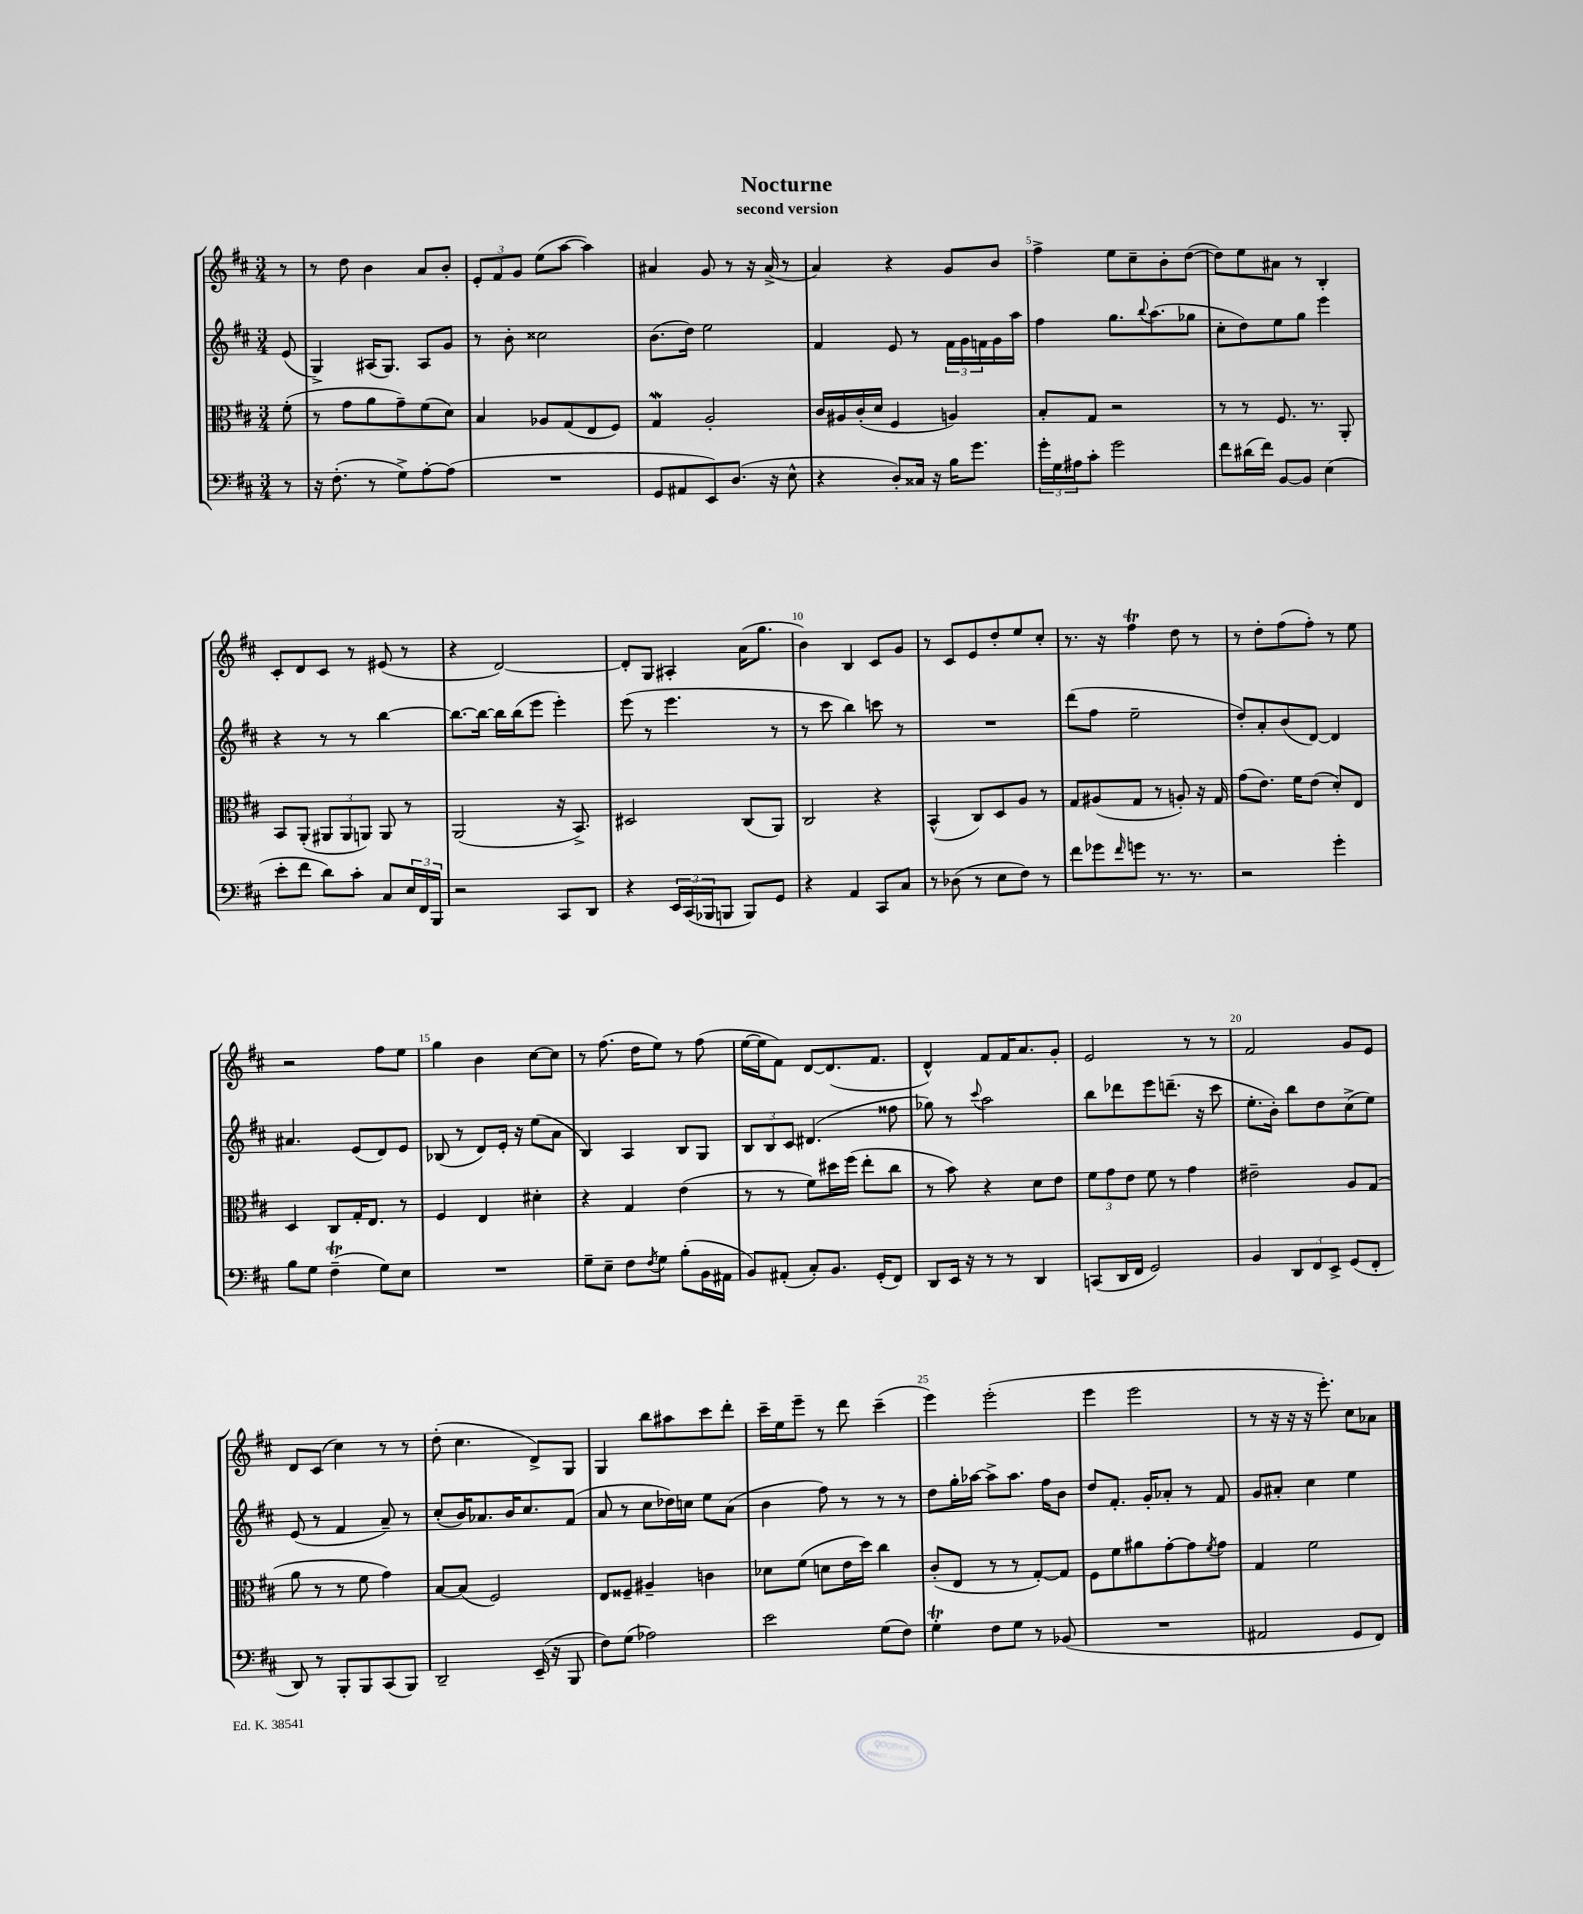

**kern	**kern	**kern	**kern
*staff4	*staff3	*staff2	*staff1
*clefF4	*clefC3	*clefG2	*clefG2
*k[f#c#]	*k[f#c#]	*k[f#c#]	*k[f#c#]
*M3/4	*M3/4	*M3/4	*M3/4
8r	(8f#'\	(8e/	8r
=	=	=	=
16r	8r	4G^/)	8r
(8.F#'\	.	.	.
.	8g\L	.	8dd\
8r	8a\	(16A#/LK	4b\
.	.	8.G/J)	.
8G^\L)	8g~\)	.	.
[8A'\	(8f#\	8A#/L	8a/L
(8A\]J	8d\J)	8g/J	8b'/J
=	=	=	=
2.r	4B/	8r	12e'/L
.	.	.	12f#/
.	.	8b'\	.
.	.	.	12g/J
.	8A-/L	2cc##\	(8ee\L
.	(8G/	.	[8aa\J
.	8E/	.	4aa\])
.	8F#/J)	.	.
=	=	=	=
8GG/L	4G/	(8.b\L	4a#/
8AA#/	.	.	.
.	.	16dd\Jk)	.
8EE/)	2A'/	2ee\	8g/
(8.D/J	.	.	8r
.	.	.	16r
16r	.	.	(16a#^/
8E^^\	.	.	8r
=	=	=	=
4r	16c#/LL	4f#/	4a/)
.	16A#/	.	.
.	(16c#'/	.	.
.	16d/JJ	.	.
8D'/L)	4F#/	8e/	4r
16C##/Jk	.	8r	.
16r	.	.	.
16B\LK	4A/)	24f#\LL	8g/L
.	.	24g\	.
8.g\J	.	.	.
.	.	24f\	.
.	.	16g\	8b/J
.	.	16aa\JJ	.
=	=	=	=
24g'\LL	8B'/L	4ff#\	4ff#^\
24G\	.	.	.
24A#\J	.	.	.
8c#'\J	8G/J	.	.
2g\	2r	8.gg\L	8ee\L
.	.	.	8cc#~\
.	.	8qqbb/	.
.	.	(8.aa\	.
.	.	.	8b'\
.	.	8gg-\J	([8dd\J
=	=	=	=
8f#\L	8r	8cc#'\L	8dd\]L)
(16d#\L	8r	8dd\)	8ee\
16f#\JJ)	.	.	.
[8BB/L	8.F#/	8ee\	8a#\J
8BB/]J	.	8gg\J	8r
.	8.r	.	.
(4E\	.	4eee\	4B'/
.	8AA'/	.	.
=	=	=	=
8e'\L	8BB/L	4r	8c#'/L
8f#\J	(8AA'/J	.	8d/
8d\L)	12AA#/L	8r	8c#/J
.	12AA#/	.	.
8c#'\J	.	8r	8r
.	12AA/J)	.	.
8C#/L	8AA/	[4bb\	(8e#/
24E/L	8r	.	8r
24FF#/	.	.	.
24BBB/JJ	.	.	.
=	=	=	=
2r	(2AA/	8.bb\_L	4r
.	.	16bb\_Jk	.
.	.	16bb\]LL	[2d/)
.	.	(16bb\J	.
.	.	8eee\J	.
8CC#/L	16r	4eee'\)	.
.	8.BB^/)	.	.
8DD/J	.	.	.
=	=	=	=
4r	2D#/	(8eee\	8d'/]L
.	.	8r	8G/J
24EE/LL	.	4.eee\	4A#'/
(24CC#/	.	.	.
24BBB-/J	.	.	.
8BBB/J	.	.	.
8BBB/L)	(8C#/L	.	(16a\LK
.	.	.	8.gg\J
8GG/J	8AA/J)	8r	.
=	=	=	=
4r	2C#/	8r	4b\)
.	.	8ccc#\	.
4AA/	.	4bb\)	4B/
8CC#/L	4r	8ccc\	8c#/L
8C#/J	.	8r	8g/J
=	=	=	=
8r	(4BB^^/	2.r	8r
(8D-\	.	.	8c#/L
8r	8C#/L)	.	8e/
8E\L	8D/	.	8dd'/
8F#\J)	8A/J	.	8ee/
8r	8r	.	8cc#'/J
=	=	=	=
8f#\L	8G/L	(8ddd\L	8.r
8g-\	(8A#/	8ff#\J	.
.	.	.	16r
16qqf#/	.	.	.
8g\J	8G/J	2ee~\	4ff#\
8.r	8r	.	.
.	8A'/)	.	8dd\
8.r	.	.	.
.	16r	.	8r
.	16G/	.	.
=	=	=	=
2r	(8g\L	8dd'/L)	8r
.	8.e\J)	8a'/	8dd'\L
.	.	(8b/	(8ff#\
.	16f#\LK	.	.
.	(8e\J	[8d/J)	8ff#'\J)
4g'\	8d'/L)	4d/]	8r
.	8E/J	.	8ee\
=	=	=	=
8B\L	4D/	4.a#/	2r
8G\J	.	.	.
(4F#~\	8C#/L	.	.
.	16G'/K	(8e/L	.
.	8.E/J	.	.
8G\L)	.	8d/)	8ff#\L
8E\J	8r	8e/J	8ee\J
=	=	=	=
2.r	4F#/	(8B-/	4gg\
.	.	8r	.
.	4E/	8d/L)	4b\
.	.	16e'/Jk	.
.	.	16r	.
.	4d#'\	(8ee\L	[8cc#\L
.	.	8a\J	8cc#\]J
=	=	=	=
8G~\L	4r	4B/)	8r
8E~\J	.	.	(8.ff#\
8F#\L	4G/	4A/	.
.	.	.	16dd\LK
8qF#/	.	.	.
8G\J	.	.	8ee\J)
(8B'\L	(4e\	8B/L	8r
16BB\L	.	8G/J	(8ff#\
16AA#\JJ	.	.	.
=	=	=	=
8BB/L)	8r	12B/L	[16ee\LL
.	.	.	16ee\]J
.	.	12B/	.
(8AA#'/J	8r	.	8f#\J)
.	.	12c#/J	.
8C#'/L)	8f#\L)	(4.d#/	[8d/L
8.BB/J	16dd#\L	.	(8.d/]
.	(16ff#\JJ	.	.
.	8ee'\L	.	.
(16GG'/LK	.	.	8.f#/J
8FF#/J)	8cc#\J	8ff##\	.
=	=	=	=
8DD/L	8r	8gg-\)	4d^^/)
16EE/Jk	8b\)	8r	.
16r	.	.	.
.	.	8qqccc#/	.
8r	4r	2aa\	8f#/L
8r	.	.	16f#/K
.	.	.	8.a/
4DD/	8d\L	.	.
.	8e\J	.	8g'/J
=	=	=	=
(8CC/L	12f#\L	8bb\L	2e/
.	12g\	.	.
16DD/L	.	8ddd-\	.
.	12e\J	.	.
16FF#/JJ	.	.	.
2GG/)	8f#\	8eee\	.
.	8r	(8.ddd~\J	.
.	4g\	.	8r
.	.	16r	.
.	.	8ccc#\	8r
=	=	=	=
4BB/	2e#~\	8.ee'\L	2f#/
.	.	16b'\Jk)	.
12DD/L	.	8bb\L	.
12FF#/	.	.	.
.	.	8dd\	.
12EE^/J	.	.	.
(8GG/L	8A/L	(8cc#^\	8g/L
8FF#'/J	(8G/J	8ee\J)	8e/J
=	=	=	=
8DD/)	8a\	(8e/	8d/L
8r	8r	8r	(8c#/J
8BBB'/L	8r	4f#/	4cc#\)
8BBB/	8f#\	.	.
(8CC#/	4g\)	8a~/)	8r
8BBB/J)	.	8r	8r
=	=	=	=
2DD~/	[8B/L	(8cc#'/L	(8dd'\
.	(8B/]J	16b/K)	4.cc#\
.	.	8.a-/	.
.	2F#/)	.	.
.	.	16b/K	.
.	.	8.cc#/	.
(16EE~/	.	.	8d^/L)
16r	.	.	.
8BBB/	.	(8f#/J	8G/J
=	=	=	=
8F#\L)	8E/L	8a/	4G/
(8G\J	8F##~/J	8r	.
2A-\)	4A#~/	8cc#\L	8bb\L
.	.	16dd-\L)	8aa#\
.	.	16cc\JJ	.
.	4c\	8ee\L	8ccc#\
.	.	(8a\J	8ddd'\J
=	=	=	=
2e\	8d-\L	4b\	16ccc#~\LL
.	.	.	16ee\J
.	(8f#\J	.	8eee~\J
.	8d\L	8ff#\)	8r
.	16e\L	8r	8ddd\
.	16dd\JJ)	.	.
(8G\L	4cc#\	8r	(4ccc#~\
8F#\J)	.	8r	.
=	=	=	=
4G'\	(8c#'/L	8dd\L	4eee\)
.	8E/J	16gg'\L	.
.	.	[16aa-\JJ	.
8F#\L	8r	8aa-^\]L	(2eee'\
8G\J	8r	8.aa-\J	.
8r	[8G'/L)	.	.
.	.	16ff#\LK	.
(8BB-/	8G/]J	8b\J	.
=	=	=	=
2.r	8F#\L	8dd/L	4eee\
.	8f#\	8.f#'/J	.
.	8a#\	.	2eee\
.	.	16g'/LK	.
.	[8g'\	8a-'/J	.
.	8g\]	8r	.
.	8qf#/	.	.
.	8g\J	8f#/	.
=	=	=	=
2AA#/	4G/	8g/L	8r
.	.	8a#'/J	16r
.	.	.	16r
.	2f#\	4cc#\	16r
.	.	.	8.eee'\)
8GG/L	.	4ee\	8cc#\L
8FF#/J)	.	.	8a-\J
==	==	==	==
*-	*-	*-	*-
